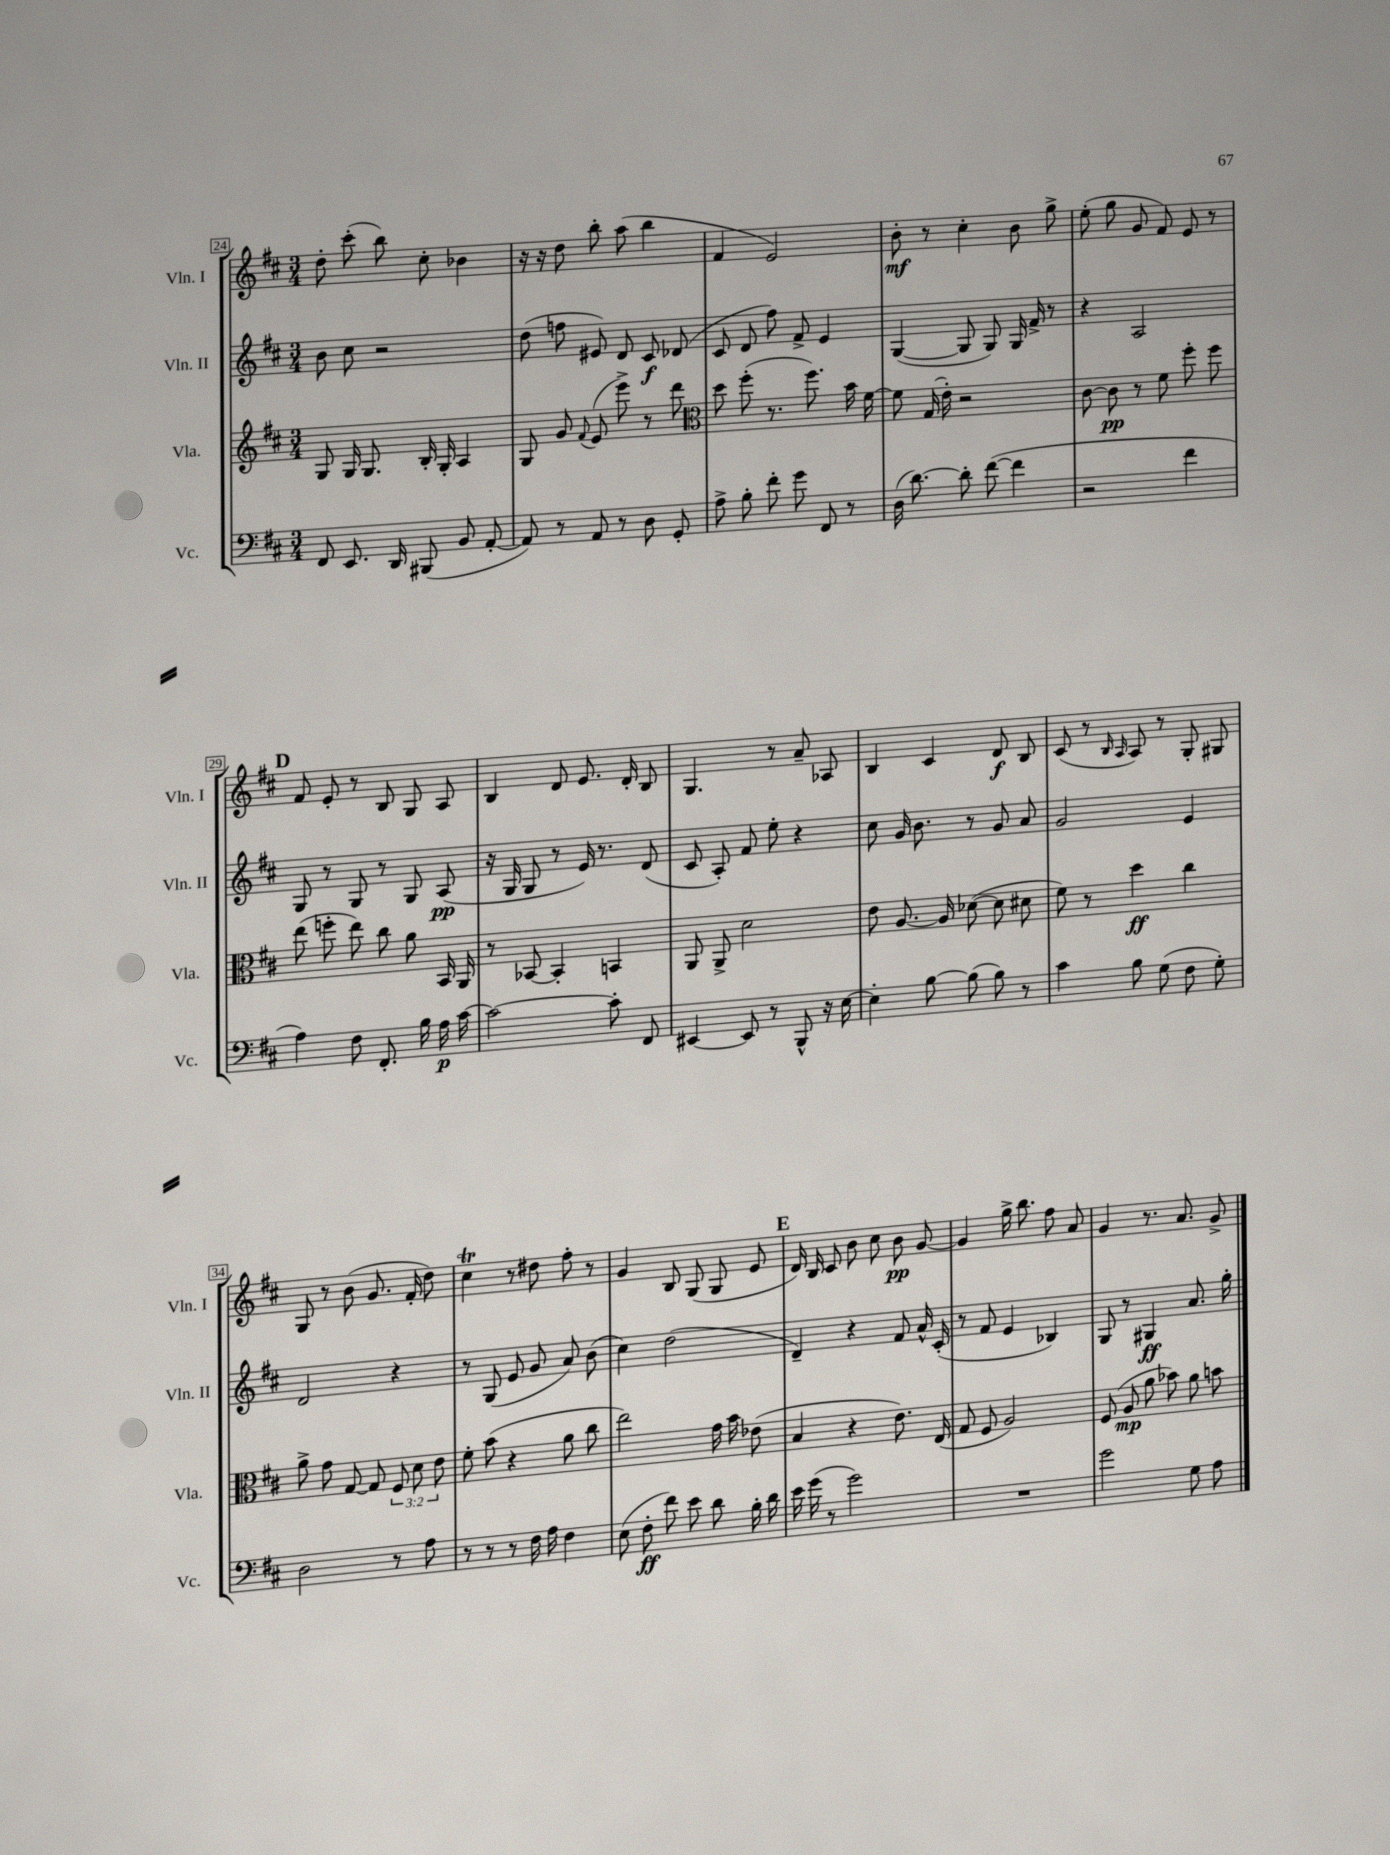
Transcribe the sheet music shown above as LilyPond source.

<<
\new StaffGroup <<
\new Staff = "s0" \with { instrumentName = "Vln. I" shortInstrumentName = "Vln. I" } {
    \clef treble \key d \major \numericTimeSignature \time 3/4
    \autoBeamOff d''8-. cis'''8-.( b''8) cis''8-. bes'4 |
    r16 r16 d''8 b''8-. a''8( b''4 |
    fis'4 e'2) |
    b'8-.\mf r8 cis''4-. b'8 g''8-> |
    e''8-.( g''8 g'8 fis'8) e'8 r8 |
    \mark \markup { \bold "D" } fis'8 e'8-. r8 b8 g8 a8 |
    b4 d'8 e'8. d'16-. b8 |
    g4. r8 a'8-- aes8 |
    b4 cis'4 d'8\f b8 |
    cis'8( r8 \grace { b16 a16 } a8) r8 g8-. gis8 |
    g8 r8 b'8( g'8. fis'16-. d''8) |
    cis''4\trill r8 dis''8 fis''8-. r8 |
    g'4 b8 g8( g8 e'8 |
    \mark \markup { \bold "E" } d'16) b16 cis'8 b'8 cis''8 b'8\pp g'8~ |
    g'4 g''16-> b''8. fis''8 a'8 |
    g'4 r8. a'8. g'8-> \bar "|." |
}
\new Staff = "s1" \with { instrumentName = "Vln. II" shortInstrumentName = "Vln. II" } {
    \clef treble \key d \major \numericTimeSignature \time 3/4
    \autoBeamOff b'8 cis''8 r2 |
    d''8( f''8 eis'8) d'8 cis'8\f des'8( |
    cis'8 d'8 fis''8) fis'8-> e'4 |
    g4~( g8 g8) g16 fis'16-> r8 |
    r4 a2 |
    \mark \markup { \bold "D" } g8 r8 g8 r8 g8 a8\pp( |
    r16 g16 g8 r8 e'16) r8. d'8( |
    cis'8 a8-.) fis'8 e''8-. r4 |
    cis''8 g'16 b'8. r8 g'8 a'8 |
    g'2 e'4 |
    d'2 r4 |
    r8 g8( e'8 g'8 a'8) b'8( |
    cis''4) d''2( |
    \mark \markup { \bold "E" } d'4--) r4 fis'8 a'16-^ cis'16-.( |
    r8 fis'8 e'4 bes4) |
    g8 r8 gis4\ff a'8. g''16-. \bar "|." |
}
\new Staff = "s2" \with { instrumentName = "Vla." shortInstrumentName = "Vla." } {
    \clef treble \key d \major \numericTimeSignature \time 3/4 \override Staff.TupletNumber.text = #tuplet-number::calc-fraction-text
    \autoBeamOff g8 g16 g8. b16-. g16-. a4 |
    g8 g'8 \appoggiatura { fis'8 } e'8( e'''8->) r8 d'''8 |
    \clef alto d''8 fis''8-.( r8. fis''8.) b'16 fis'16~ |
    fis'8 g16( e'16-.) r2 |
    cis'8~ cis'8\pp r8 fis'8 fis''8-. fis''8 |
    \mark \markup { \bold "D" } e''8( f''8-. e''8) cis''8 a'8 b,16 a,16 |
    r8 bes,8~ bes,4-. b,4 |
    a,8 a,8-> d'2 |
    e'8 a8.~ a16 des'8~( des'8 dis'8 |
    fis'8) r8 d''4\ff cis''4 |
    a'8-> g'8 g8~ g8 \tuplet 3/2 { fis8 d'8 e'8 } |
    fis'8-. b'8( r4 a'8 cis''8 |
    e''2) g'16 b'16 ees'8( |
    \mark \markup { \bold "E" } b4 r4 e'8.) e16( |
    g8 fis8 a2) |
    fis8( a8\mp a'8 bes'8) a'8 b'8 \bar "|." |
}
\new Staff = "s3" \with { instrumentName = "Vc." shortInstrumentName = "Vc." } {
    \clef bass \key d \major \numericTimeSignature \time 3/4
    \autoBeamOff fis,8 e,8. d,16 bis,,8( b,8 a,8~-. |
    a,8) r8 a,8 r8 d8 g,8-. |
    a8-> b8-. fis'8-. g'8 fis,8 r8 |
    d16( d'8.~) d'8-. fis'8~( fis'4 |
    r2 fis'4 |
    \mark \markup { \bold "D" } a4) fis8 fis,8.-. b16 a16\p cis'16~ |
    cis'2~ cis'8-. fis,8 |
    eis,4~ eis,8 r8 b,,8-^ r16 e16~ |
    e4-. b8~ b8( b8) r8 |
    cis'4 b8 g8( fis8 g8-.) |
    d2 r8 a8 |
    r8 r8 r8 fis16 a16 fis4 |
    e8( fis8-.\ff fis'8) e'8 d'8 b16-. d'16 |
    \mark \markup { \bold "E" } e'16 g'16( r8 g'2) |
    R2. |
    g'2 g8 a8 \bar "|." |
}
>>
>>
\layout { \context { \Score currentBarNumber = #24 \override BarNumber.stencil = #(make-stencil-boxer 0.1 0.3 ly:text-interface::print) } }
